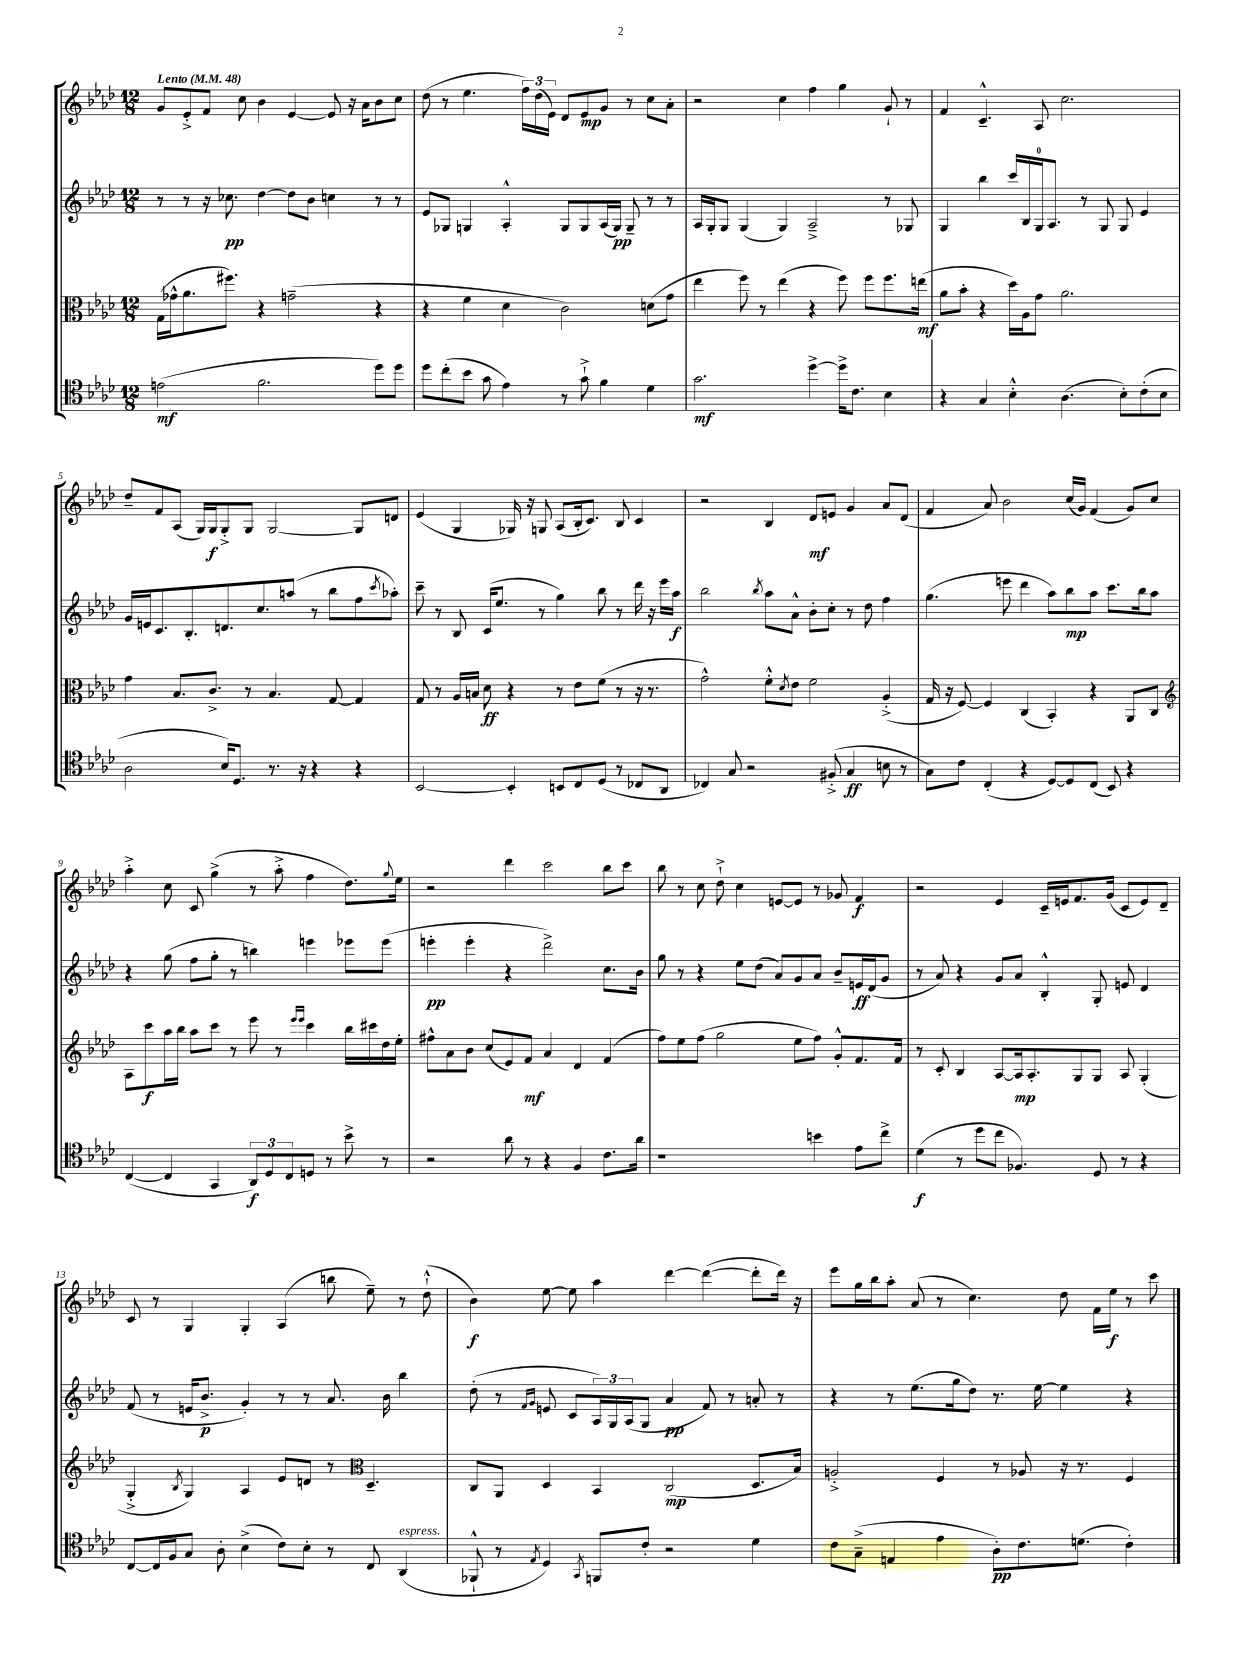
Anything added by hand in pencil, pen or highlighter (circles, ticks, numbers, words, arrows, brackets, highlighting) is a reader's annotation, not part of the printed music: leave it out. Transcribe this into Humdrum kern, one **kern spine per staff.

**kern	**dynam	**kern	**dynam	**kern	**dynam	**kern	**dynam
*part4	*part4	*part3	*part3	*part2	*part2	*part1	*part1
*staff4	*staff4	*staff3	*staff3	*staff2	*staff2	*staff1	*staff1
*clefC4	*	*clefC3	*	*clefG2	*	*clefG2	*
*k[b-e-a-d-]	*	*k[b-e-a-d-]	*	*k[b-e-a-d-]	*	*k[b-e-a-d-]	*
*M12/8	*	*M12/8	*	*M12/8	*	*M12/8	*
*MM48	*	*MM48	*	*MM48	*	*MM48	*
=1	=1	=1	=1	=1	=1	=1	=1
!	!	!	!	!	!	!LO:TX:a:B:t=Lento	!
(2en\	mf	(16G\LL	.	8r	.	8g/L	.
.	.	16g-X^^\J	.	.	.	.	.
.	.	8.a-\	.	8r	.	8e-'^/	.
.	.	.	.	16r	.	8f/J	.
.	.	8.ff#X\J)	.	8.cc-X\	pp	.	.
.	.	.	.	.	.	8cc\	.
2.f\	.	4r	.	[4dd-\	.	4b-\	.
.	.	(2gn~\	.	8dd-\L]	.	[4e-/	.
.	.	.	.	8b-\J	.	.	.
.	.	.	.	4ccn\	.	8e-/]	.
.	.	.	.	.	.	16r	.
.	.	.	.	.	.	16a-\KL	.
8dd-\L)	.	4r	.	8r	.	8b-\	.
8dd-\J	.	.	.	8r	.	8cc\J	.
=2	=2	=2	=2	=2	=2	=2	=2
8dd-\L	.	4r	.	8e-/L	.	(8dd-\	.
(8cc'\	.	.	.	8G-X/J	.	8r	.
8b-\J	.	4f\	.	4Gn/	.	4.ee-\	.
8g\	.	.	.	.	.	.	.
4e-\)	.	4d-\	.	4A-'^^/	.	.	.
.	.	.	.	.	.	24ff\LL)	.
.	.	.	.	.	.	(24dd-\	.
.	.	.	.	.	.	24e-\JJ)	.
8r	.	2c\)	.	8G/L	.	8d-/L	.
8g`^\	.	.	.	8G/	.	8e-/	mp
4f\	.	.	.	(16A-/L	.	8g/J	.
.	.	.	.	16G/JJ)	pp	.	.
.	.	.	.	8G~/	.	8r	.
4d-\	.	(8dn\L	.	8r	.	8cc\L	.
.	.	8g\J	.	8r	.	8a-'\J	.
=3	=3	=3	=3	=3	=3	=3	=3
2.g\	mf	4ee-\	.	16A-/LL	.	2r	.
.	.	.	.	16G'/J	.	.	.
.	.	.	.	8G/J	.	.	.
.	.	8ff\)	.	(4G/	.	.	.
.	.	8r	.	.	.	.	.
.	.	(4ee-\	.	4G/)	.	4cc\	.
[4dd-^\	.	4r	.	2A-~^/	.	4ff\	.
16dd-^\KL]	.	8ff\)	.	.	.	4gg\	.
8.c\J	.	.	.	.	.	.	.
.	.	8ff\L	.	.	.	.	.
4B-\	.	8.ff\	.	8r	.	8g`/	.
.	.	.	.	8G-X/	.	8r	.
.	.	(16een\Jk	mf	.	.	.	.
=4	=4	=4	=4	=4	=4	=4	=4
4r	.	8a-\L	.	4G/	.	4f/	.
.	.	8b-'\J	.	.	.	.	.
4G/	.	4r	.	4bb-\	.	4.c~^^/	.
4B-'^^\	.	16dd-\LL)	.	16ccc/LL	.	.	.
.	.	16A-\J	.	16B-/	.	.	.
.	.	8g\J	.	16G/J	.	8A-/	.
.	.	.	.	8.A-/J	.	.	.
(4.A-\	.	2.a-\	.	.	.	2.cc\	.
.	.	.	.	8r	.	.	.
.	.	.	.	8G/	.	.	.
8B-'\L)	.	.	.	8G/	.	.	.
(8c'\	.	.	.	4e-/	.	.	.
8B-\J	.	.	.	.	.	.	.
!!LO:LB:g=z
=5	=5	=5	=5	=5	=5	=5	=5
2A-\	.	4g\	.	16g/LL	.	8dd-~/L	.
.	.	.	.	16en/J	.	.	.
.	.	.	.	8.c/	.	8f/	.
.	.	8.B-/L	.	.	.	(8A-/J	.
.	.	.	.	8.B-'/	.	.	.
.	.	.	.	.	.	16G/LL)	.
.	.	8.c^/J	.	.	.	16G/J	f
16B-/KL)	.	.	.	8.dn/	.	8G'^/	.
8.D-/J	.	.	.	.	.	.	.
.	.	8r	.	.	.	8G/J	.
.	.	.	.	8.cc/	.	.	.
8.r	.	4.B-/	.	.	.	[2G/	.
.	.	.	.	(8aan/J	.	.	.
16r	.	.	.	.	.	.	.
4r	.	.	.	8r	.	.	.
.	.	[8G/	.	8bb-\L	.	.	.
4r	.	4G/]	.	8ff\	.	8G/L]	.
.	.	.	.	8qccc/	.	.	.
.	.	.	.	8aa-X'\J)	.	8dn/J	.
=6	=6	=6	=6	=6	=6	=6	=6
[2BB-/	.	8G/	.	8ccc~\	.	(4e-/	.
.	.	8r	.	8r	.	.	.
.	.	16A-/LL	.	8B-/	.	4G/	.
.	.	16Bn/JJ	.	.	.	.	.
.	.	8d-\	ff	(16c/KL	.	.	.
.	.	.	.	8.ee-/J	.	.	.
4BB-'/]	.	4r	.	.	.	16G-X/)	.
.	.	.	.	.	.	16r	.
.	.	.	.	8r	.	8Gn/	.
8BBn/L	.	8r	.	4gg\)	.	(8A-/L	.
8C/	.	8e-\L	.	.	.	16B-'/k	.
.	.	.	.	.	.	8.c/J)	.
(8D-/J	.	(8f\J	.	8bb-\	.	.	.
8r	.	8r	.	8r	.	8B-/	.
8C-X/L	.	16r	.	16ddd-\	.	4c/	.
.	.	8.r	.	16r	.	.	.
8AA-/J	.	.	.	16eee-\LL	.	.	.
.	.	.	.	16aa-\JJ	f	.	.
=7	=7	=7	=7	=7	=7	=7	=7
4C-X/)	.	2g^^\)	.	2bb-\	.	2r	.
8G/	.	.	.	.	.	.	.
2r	.	.	.	.	.	.	.
.	.	.	.	8qbb-/	.	.	.
.	.	8f'^^\L	.	8aa-\L	.	4B-/	.
.	.	8qd-/	.	.	.	.	.
.	.	8e-\J	.	8a-^^\J	.	.	.
.	.	2f\	.	8b-'\L	.	8d-/L	mf
(8F#X'^/	.	.	.	8cc'\J	.	8en/J	.
4G/	ff	.	.	8r	.	4g/	.
.	.	.	.	8dd-\	.	.	.
8Bn\	.	(4A-'^/	.	4ff\	.	8a-/L	.
8r	.	.	.	.	.	(8d-/J	.
=8	=8	=8	=8	=8	=8	=8	=8
8G\L)	.	16G/	.	(4.gg\	.	4f/	.
.	.	16r	.	.	.	.	.
8c\J	.	[8F/)	.	.	.	.	.
(4C'/	.	4F/]	.	.	.	8a-/)	.
.	.	.	.	8eeen\	.	2b-\	.
4r	.	(4C/	.	4ddd-\	.	.	.
[8D-/L)	.	4BB-'/)	.	8aa-\L)	.	.	.
8D-/]	.	.	.	8bb-\	mp	(16cc/LL	.
.	.	.	.	.	.	16g/JJ)	.
(8C/J	.	4r	.	8aa-\J	.	(4f/	.
8BB-/)	.	.	.	8.ccc\L	.	.	.
4r	.	8AA-/L	.	.	.	8g/L)	.
.	.	.	.	16bb-\k	.	.	.
.	.	8C/J	.	8aa-\J	.	8cc/J	.
!!LO:LB:g=z
=9	=9	=9	=9	=9	=9	=9	=9
*	*	*clefG2	*	*	*	*	*
([4C/	.	8A-\L	.	4r	.	4aa-'^\	.
.	.	8ccc\	f	.	.	.	.
4C/]	.	16aa-\L	.	(8gg\	.	8cc\	.
.	.	16bb-\JJ	.	.	.	.	.
.	.	8aa-\L	.	8ff\L	.	8c/	.
4GG/	.	8ccc\J	.	8gg'\J	.	(4gg^\	.
.	.	8r	.	8r	.	.	.
12AA-/L)	f	8eee-\	.	4bbn\)	.	8r	.
12D-/	.	.	.	.	.	.	.
.	.	8r	.	.	.	8aa-'^\	.
12C/	.	.	.	.	.	.	.
.	.	16qqeee-/LL	.	.	.	.	.
.	.	16qqeee-/JJ	.	.	.	.	.
8Dn/J	.	4ccc\	.	4eeen\	.	4ff\	.
8r	.	.	.	.	.	.	.
8b-^\	.	16bb-\LL	.	8eee-X\L	.	8.dd-\L)	.
.	.	16ccc#X\	.	.	.	.	.
8r	.	16dd-\	.	(8eee-\J	.	.	.
.	.	.	.	.	.	8qqgg/	.
.	.	16ee-'\JJ	.	.	.	16ee-\Jk	.
=10	=10	=10	=10	=10	=10	=10	=10
2r	.	8ff#X^^\L	.	4eeen'\	pp	2r	.
.	.	8a-\	.	.	.	.	.
.	.	8b-\J	.	4eee'\	.	.	.
.	.	(8cc/L	.	.	.	.	.
8a-\	.	8e-/)	.	4r	.	4ddd-\	.
8r	.	8f/J	mf	.	.	.	.
4r	.	4a-/	.	2ddd-^\)	.	2ccc\	.
4F/	.	4d-/	.	.	.	.	.
8.c\L	.	(4f/	.	8.cc\L	.	8bb-\L	.
.	.	.	.	.	.	8ccc\J	.
16a-\Jk	.	.	.	16b-\Jk	.	.	.
=11	=11	=11	=11	=11	=11	=11	=11
1r	.	8ff\L)	.	8gg\	.	8bb-\	.
.	.	8ee-\	.	8r	.	8r	.
.	.	(8ff\J	.	4r	.	8cc\	.
.	.	2gg\	.	.	.	8dd-`^\	.
.	.	.	.	8ee-\L	.	4cc\	.
.	.	.	.	(8dd-\J	.	.	.
.	.	.	.	8a-/L)	.	[8en/L	.
.	.	8ee-\L	.	8g/	.	8e/J]	.
4bn\	.	8ff\J)	.	8a-/J	.	8r	.
.	.	8g'^^/L	.	8b-~/L	.	8g-X/	.
8e-\L	.	8.f/	.	16en/L	ff	4f/	f
.	.	.	.	(16d-/J	.	.	.
8cc^\J	.	.	.	8g/J	.	.	.
.	.	16f/Jk	.	.	.	.	.
=12	=12	=12	=12	=12	=12	=12	=12
(4d-\	f	8r	.	8r	.	2r	.
.	.	8c'/	.	8a-/)	.	.	.
8r	.	4B-/	.	4r	.	.	.
8dd-\L	.	.	.	.	.	.	.
8cc\J	.	[8A-/L	.	8g/L	.	4e-/	.
4.F-X/)	.	16A-/k]	mp	8a-/J	.	.	.
.	.	8.A-'/	.	.	.	.	.
.	.	.	.	4B-'^^/	.	16c~/LL	.
.	.	.	.	.	.	16en/J	.
.	.	8G/	.	.	.	8.f/	.
8D-/	.	8G/J	.	8G'/	.	.	.
.	.	.	.	.	.	(16g/Jk	.
8r	.	8A-/	.	8en/	.	8c/L	.
4r	.	(4G'/	.	4d-/	.	8e/)	.
.	.	.	.	.	.	8d-~/J	.
!!LO:LB:g=z
=13	=13	=13	=13	=13	=13	=13	=13
[8C/L	.	4G'^/	.	(8f/	.	8c/	.
16C/L]	.	.	.	8r	.	8r	.
16F/J	.	.	.	.	.	.	.
.	.	8qB-/	.	.	.	.	.
8G/J	.	4G/)	.	16en/KL	.	4G/	.
.	.	.	.	8.b-^/J	p	.	.
8A-'\	.	.	.	.	.	.	.
(4B-^\	.	4A-/	.	4g'/)	.	4G'/	.
8c\L)	.	8e-/L	.	8r	.	(4A-/	.
8B-'\J	.	8dn/J	.	8r	.	.	.
8r	.	8r	.	8.a-/	.	8bbn\	.
*	*	*clefC3	*	*	*	*	*
8C/	.	4.D-~/	.	.	.	8ee-~\)	.
.	.	.	.	16b-\	.	.	.
!LO:TX:a:i:t=espress.	!	!	!	!	!	!	!
(4AA-/	.	.	.	4bb-\	.	8r	.
.	.	.	.	.	.	(8dd-`^^\	.
=14	=14	=14	=14	=14	=14	=14	=14
8FF-X`^^/	.	8C/L	.	(8dd-'\	.	4b-\)	f
8r	.	8AA-/J	.	8r	.	.	.
.	.	.	.	16qqf/LL	.	.	.
8qE-/	.	.	.	16qqg/JJ	.	.	.
4D-/)	.	4D-/	.	8en/	.	[8ee-\	.
.	.	.	.	8c/L	.	8ee-\]	.
8qGG/	.	.	.	.	.	.	.
8FFn/L	.	4BB-/	.	24A-/L)	.	4aa-\	.
.	.	.	.	24G/	.	.	.
.	.	.	.	(24A-/J	.	.	.
8c'/J	.	.	.	8G/J	.	.	.
2r	.	(2C/	mp	4a-/	pp	[4ddd-\	.
.	.	.	.	8f/)	.	(4ddd-\_	.
.	.	.	.	8r	.	.	.
4d-\	.	8.D-/L	.	8an'/	.	8ddd-'\L]	.
.	.	.	.	8r	.	16ddd-\Jk)	.
.	.	16B-/Jk)	.	.	.	16r	.
=15	=15	=15	=15	=15	=15	=15	=15
8c\L	.	2An'^/	.	4r	.	8eee-\L	.
(8G~^\J	.	.	.	.	.	16gg\L	.
.	.	.	.	.	.	16bb-\J	.
4En/	.	.	.	8r	.	8aa-'\J	.
.	.	.	.	(8.ee-\L	.	(8a-/	.
4e-\	.	4F/	.	.	.	8r	.
.	.	.	.	16gg\k	.	.	.
.	.	.	.	8dd-\J)	.	4.cc\)	.
8A-'\L)	pp	8r	.	8.r	.	.	.
8.c\	.	8A-X/	.	.	.	.	.
.	.	.	.	[16ee-\	.	.	.
.	.	16r	.	4ee-\]	.	8dd-\	.
(8.dn\J	.	8.r	.	.	.	.	.
.	.	.	.	.	.	16f\LL	.
.	.	.	.	.	.	16ee-\JJ	f
4c'\)	.	4F/	.	4r	.	8r	.
.	.	.	.	.	.	8ccc\	.
==	==	==	==	==	==	==	==
*-	*-	*-	*-	*-	*-	*-	*-
